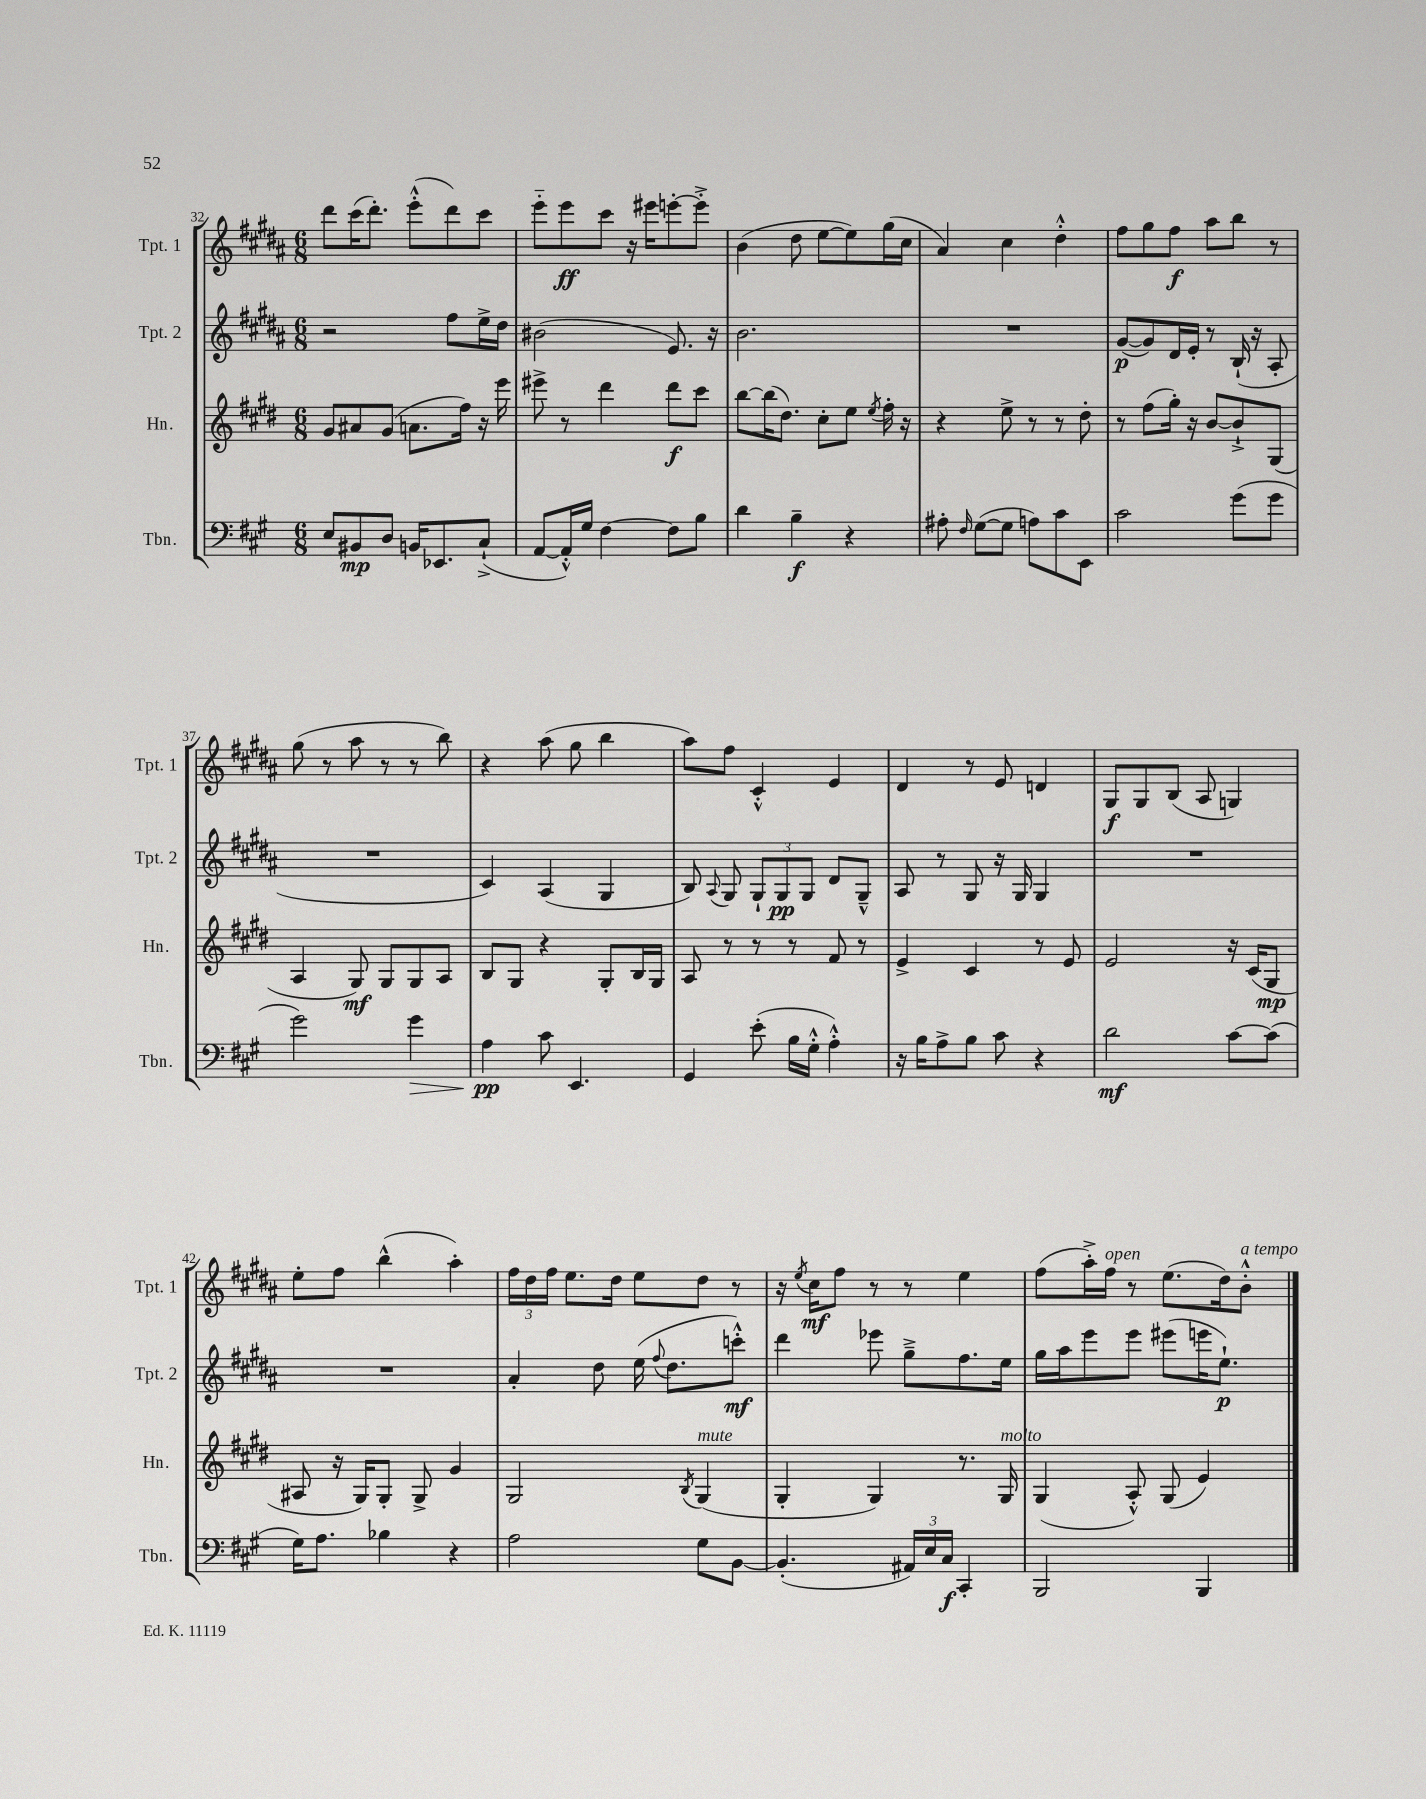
<<
\new StaffGroup <<
\new Staff = "s0" \with { instrumentName = "Tpt. 1" shortInstrumentName = "Tpt. 1" } {
    \clef treble \key b \major \numericTimeSignature \time 6/8
    \autoBeamOff dis'''8[ cis'''16( dis'''8.]-.) e'''8[-.-^( dis'''8) cis'''8] |
    e'''8[-_ e'''8\ff cis'''8] r16 eis'''16[ e'''8~-. e'''8]-.-> |
    b'4( dis''8 e''8[~ e''8) gis''16( cis''16] |
    ais'4) cis''4 dis''4-.-^ |
    fis''8[ gis''8 fis''8]\f ais''8[ b''8] r8 |
    gis''8( r8 ais''8 r8 r8 b''8) |
    r4 ais''8( gis''8 b''4 |
    ais''8[) fis''8] cis'4-.-^ e'4 |
    dis'4 r8 e'8 d'4 |
    gis8[\f gis8 b8]( ais8 g4) |
    e''8[-. fis''8] b''4-^( ais''4-.) |
    \tuplet 3/2 { fis''16[ dis''16 fis''16] } e''8.[ dis''16] e''8[ dis''8] r8 |
    r16 \acciaccatura { e''8 } cis''16[\mf fis''8] r8 r8 e''4 |
    fis''8[( ais''16-.->) fis''16]^\markup { \italic "open" } r8 e''8.[( dis''16) b'8]-.-^^\markup { \italic "a tempo" } \bar "|." |
}
\new Staff = "s1" \with { instrumentName = "Tpt. 2" shortInstrumentName = "Tpt. 2" } {
    \clef treble \key b \major \numericTimeSignature \time 6/8
    \autoBeamOff r2 fis''8[ e''16-> dis''16] |
    bis'2( e'8.) r16 |
    b'2. |
    R2. |
    gis'8[~\p( gis'8) dis'16 e'16]-. r8 b16-!( r16 ais8-. |
    R2. |
    cis'4) ais4( gis4 |
    b8) \appoggiatura { ais8 } gis8 \tuplet 3/2 { gis8[-! gis8\pp gis8] } dis'8[ gis8]---^ |
    ais8 r8 gis8 r16 gis16 gis4 |
    R2. |
    R2. |
    ais'4-. dis''8 e''16( \appoggiatura { fis''8 } dis''8.[ c'''8]-.-^\mf) |
    dis'''4 ees'''8 gis''8[---> fis''8. e''16] |
    gis''16[ ais''16 e'''8 e'''8] eis'''8[( e'''16 e''8.]-!\p) \bar "|." |
}
\new Staff = "s2" \with { instrumentName = "Hn." shortInstrumentName = "Hn." } {
    \clef treble \key e \major \numericTimeSignature \time 6/8
    \autoBeamOff gis'8[ ais'8 gis'8]( a'8.[ fis''16]) r16 e'''16 |
    eis'''8-> r8 dis'''4 dis'''8[\f cis'''8] |
    b''8[~ b''16( dis''8.]) cis''8[-. e''8] \acciaccatura { e''8 } fis''16-. r16 |
    r4 e''8-> r8 r8 dis''8-. |
    r8 fis''8[( gis''16]-.) r16 b'8[~ b'8-!-> gis8]( |
    a4 gis8\mf) gis8[ gis8 a8] |
    b8[ gis8] r4 gis8[-. b16 gis16] |
    a8 r8 r8 r8 fis'8 r8 |
    e'4-> cis'4 r8 e'8 |
    e'2 r16 cis'16[( gis8]\mp |
    ais8 r16 gis16[) gis8]-. gis8-> gis'4 |
    gis2 \acciaccatura { b8 } gis4^\markup { \italic "mute" }( |
    gis4-. gis4) r8. gis16^\markup { \italic "molto" } |
    gis4( a8-.-^) gis8( e'4) \bar "|." |
}
\new Staff = "s3" \with { instrumentName = "Tbn." shortInstrumentName = "Tbn." } {
    \clef bass \key a \major \numericTimeSignature \time 6/8
    \autoBeamOff e8[ bis,8\mp d8] b,16[ ees,8. cis8]-!->( |
    a,8[~ a,16-.-^) gis16] fis4~ fis8[ b8] |
    d'4 b4--\f r4 |
    ais8-. \grace { fis16 } gis8[~( gis8] a8[) cis'8 e,8] |
    cis'2 gis'8[( gis'8] |
    gis'2) gis'4\> |
    a4\pp\! cis'8 e,4. |
    gis,4 e'8-.( b16[ gis16]-.-^ a4-.-^) |
    r16 b16[ a8-> b8] cis'8 r4 |
    d'2\mf cis'8[~ cis'8]( |
    gis16[) a8.] bes4 r4 |
    a2 gis8[ b,8]~ |
    b,4.-.( \tuplet 3/2 { ais,16[) e16 cis16]\f } cis,4-. |
    b,,2 b,,4 \bar "|." |
}
>>
>>
\layout { \context { \Score currentBarNumber = #32 } }
